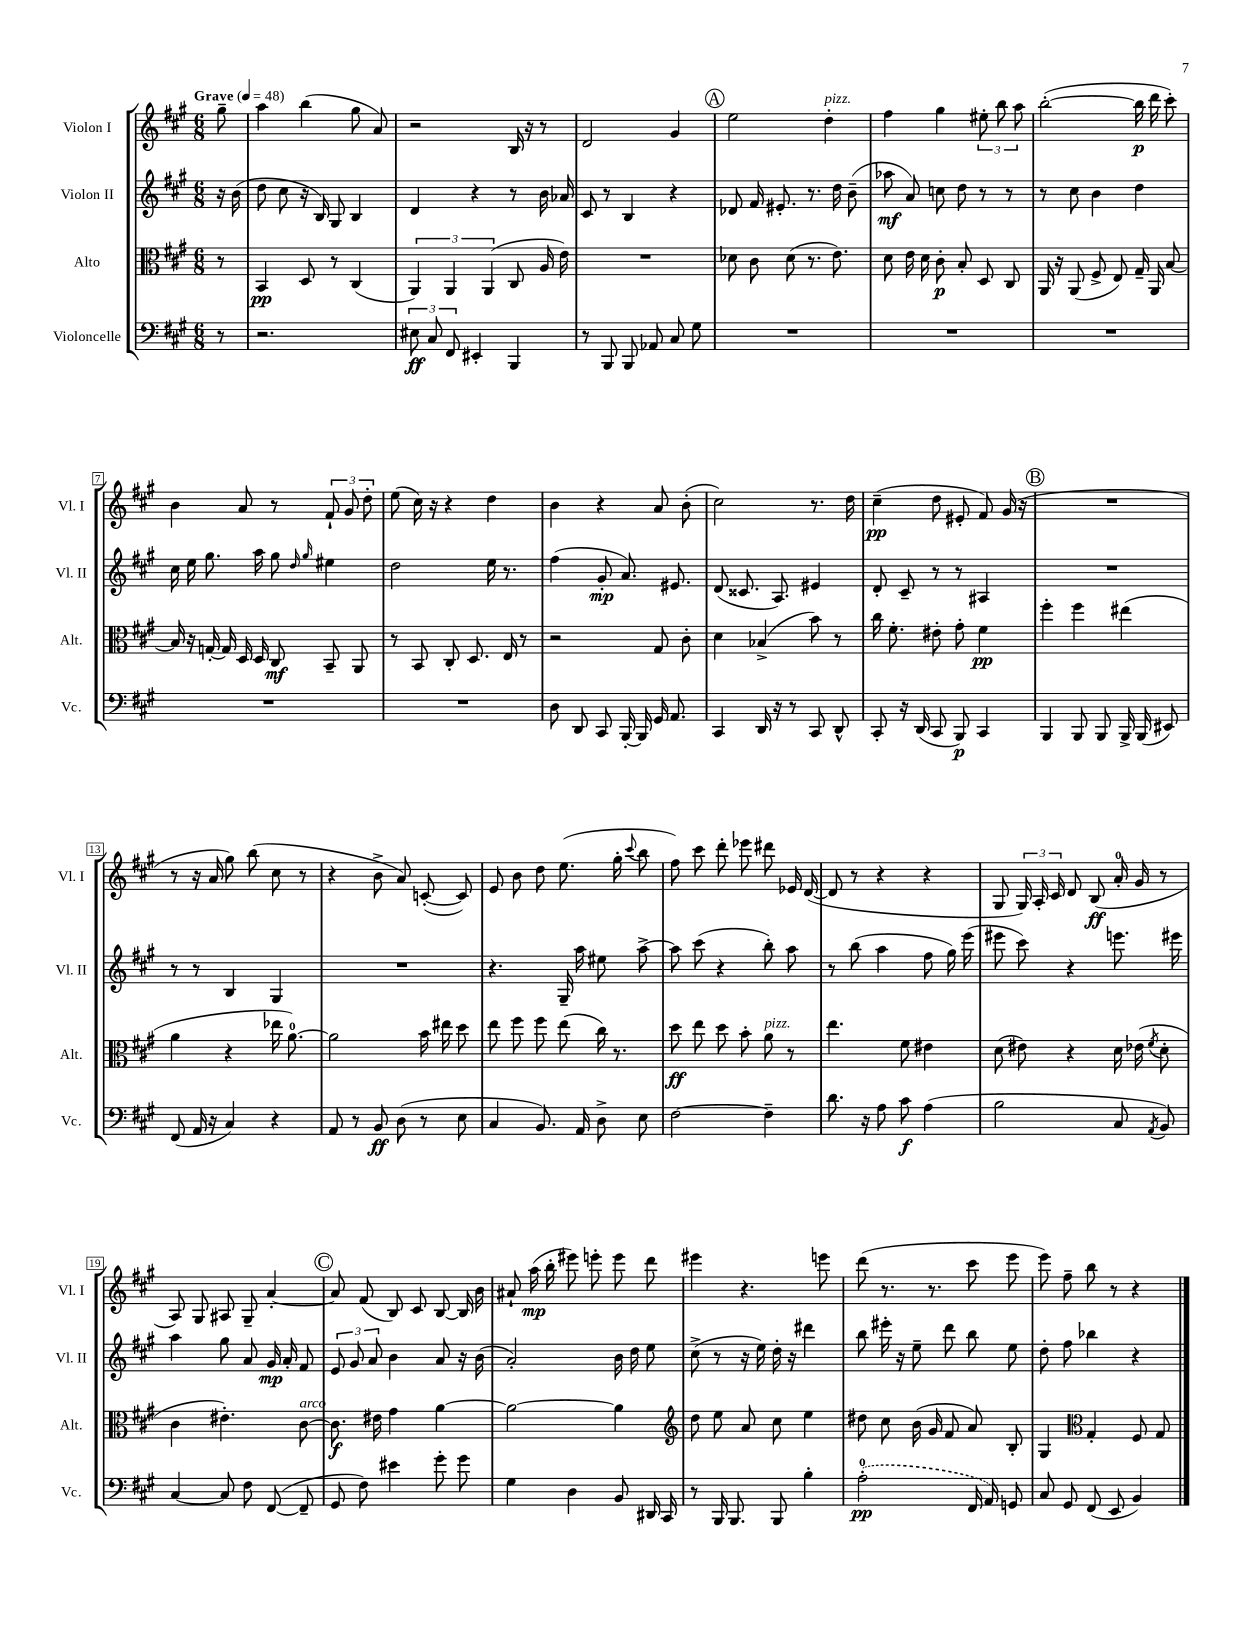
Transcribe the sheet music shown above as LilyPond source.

<<
\new StaffGroup <<
\new Staff = "s0" \with { instrumentName = "Violon I" shortInstrumentName = "Vl. I" } {
    \clef treble \key a \major \numericTimeSignature \time 6/8 \partial 8 \tempo "Grave" 4 = 48
    \autoBeamOff gis''8-- |
    a''4 b''4( gis''8 a'8) |
    r2 b16 r16 r8 |
    d'2 gis'4 |
    \mark \markup { \circle "A" } e''2 d''4-.^\markup { \italic "pizz." } |
    fis''4 gis''4 \tuplet 3/2 { eis''8-. b''8 a''8 } |
    b''2~-.( b''16\p d'''16 cis'''8-.) |
    b'4 a'8 r8 \tuplet 3/2 { fis'8-! gis'8 d''8-. } |
    e''8( cis''16) r16 r4 d''4 |
    b'4 r4 a'8 b'8-.( |
    cis''2) r8. d''16 |
    cis''4--\pp( d''8 eis'8-. fis'8) gis'16( r16 |
    \mark \markup { \circle "B" } R2. |
    r8 r16 a'16 gis''8) b''8( cis''8 r8 |
    r4 b'8-> a'8) c'8~-.( c'8) |
    e'8 b'8 d''8 e''8.( gis''16-. \appoggiatura { cis'''8 } b''8 |
    fis''8) cis'''8 d'''8-. ees'''8 dis'''8 ees'16 d'16~( |
    d'8 r8 r4 r4 |
    gis8 \tuplet 3/2 { gis16) a16-. cis'16 } d'8 b8\ff( a'16-0-. gis'16 r8 |
    a8) gis8 ais8 gis8-- a'4~-. |
    \mark \markup { \circle "C" } a'8 fis'8( b8) cis'8 b8~ b16 b'16 |
    ais'8-! a''16\mp( b''16-. eis'''8) e'''8-. e'''8 d'''8 |
    eis'''4 r4. e'''8 |
    d'''8( r8. r8. cis'''8 e'''8 |
    e'''8) fis''8-- b''8 r8 r4 \bar "|." |
}
\new Staff = "s1" \with { instrumentName = "Violon II" shortInstrumentName = "Vl. II" } {
    \clef treble \key a \major \numericTimeSignature \time 6/8 \partial 8
    \autoBeamOff r16 b'16( |
    d''8 cis''8 r16 b16) gis8 b4 |
    d'4 r4 r8 b'16 aes'16 |
    cis'8 r8 b4 r4 |
    \mark \markup { \circle "A" } des'8 fis'16 eis'8.-. r8. d''16 b'8--( |
    aes''8\mf a'8) c''8 d''8 r8 r8 |
    r8 cis''8 b'4 d''4 |
    cis''16 e''16 gis''8. a''16 gis''8 \grace { d''16 gis''16 } eis''4 |
    d''2 e''16 r8. |
    fis''4( gis'8-.\mp a'8.) eis'8. |
    d'8( cisis'8. a8.) eis'4 |
    d'8-. cis'8-- r8 r8 ais4 |
    \mark \markup { \circle "B" } R2. |
    r8 r8 b4 gis4 |
    R2. |
    r4. gis16-- a''16 eis''8 a''8~-> |
    a''8 cis'''8( r4 b''8-.) a''8 |
    r8 b''8( a''4 fis''8 gis''16) e'''16( |
    eis'''8 cis'''8) r4 e'''8. eis'''16 |
    a''4 gis''8 a'8 gis'16\mp a'16-. fis'8 |
    \mark \markup { \circle "C" } \tuplet 3/2 { e'8 gis'8 a'8 } b'4 a'8 r16 b'16( |
    a'2-.) b'16 d''16 e''8 |
    cis''8->( r8 r16 e''16) d''16-. r16 dis'''4 |
    b''8 eis'''16-. r16 e''8-- d'''8 b''8 e''8 |
    d''8-. fis''8 bes''4 r4 \bar "|." |
}
\new Staff = "s2" \with { instrumentName = "Alto" shortInstrumentName = "Alt." } {
    \clef alto \key a \major \numericTimeSignature \time 6/8 \partial 8
    \autoBeamOff r8 |
    b,4\pp d8 r8 cis4( |
    \tuplet 3/2 { a,4) a,4 a,4( } cis8 a16 e'16) |
    R2. |
    \mark \markup { \circle "A" } des'8 cis'8 des'8( r8. e'8.) |
    d'8 e'16 d'16 cis'8-.\p b8-. d8 cis8 |
    a,16 r16 a,8( fis8-> e8) gis16-- a,16 b8~ |
    b16 r16 g16~-. g16 d16 d16 cis8\mf b,8-- a,8 |
    r8 b,8 cis8-. d8. e16 r8 |
    r2 gis8 cis'8-. |
    d'4 bes4->( b'8) r8 |
    cis''16 fis'8.-. eis'8-. gis'8-. fis'4\pp |
    \mark \markup { \circle "B" } fis''4-. fis''4 eis''4( |
    a'4 r4 ees''16 a'8.-0~) |
    a'2 b'16 eis''16 d''8 |
    e''8 fis''8 fis''8 e''8( cis''16) r8. |
    d''8\ff e''8 d''8 b'8-. a'8^\markup { \italic "pizz." } r8 |
    e''4. fis'8 eis'4 |
    d'8( eis'8) r4 d'16 ees'16( \acciaccatura { fis'8 } d'8-. |
    cis'4 eis'4.-.) cis'8~^\markup { \italic "arco" } |
    \mark \markup { \circle "C" } cis'8.\f eis'16 gis'4 a'4~ |
    a'2~ a'4 |
    \clef treble d''8 e''8 a'8 cis''8 e''4 |
    dis''8 cis''8 b'16( gis'16 fis'8 a'8) b8-. |
    gis4 \clef alto gis4-. fis8 gis8 \bar "|." |
}
\new Staff = "s3" \with { instrumentName = "Violoncelle" shortInstrumentName = "Vc." } {
    \clef bass \key a \major \numericTimeSignature \time 6/8 \partial 8
    \autoBeamOff r8 |
    r2. |
    \tuplet 3/2 { eis8\ff cis8 fis,8 } eis,4-. b,,4 |
    r8 b,,8 b,,8 aes,8 cis8 gis8 |
    \mark \markup { \circle "A" } R2. |
    R2. |
    R2. |
    R2. |
    R2. |
    d8 d,8 cis,8 b,,16~-. b,,16 gis,16 a,8. |
    cis,4 d,16 r16 r8 cis,8 d,8-^ |
    cis,8-. r16 d,16( cis,8 b,,8\p) cis,4 |
    \mark \markup { \circle "B" } b,,4 b,,8 b,,8 b,,16-> b,,16( eis,8) |
    fis,8( a,16 r16 cis4) r4 |
    a,8 r8 b,8\ff d8( r8 e8 |
    cis4 b,8.) a,16 d8-> e8 |
    fis2~ fis4-- |
    d'8. r16 a8 cis'8\f a4( |
    b2 cis8 \acciaccatura { a,8 } b,8) |
    cis4~ cis8 fis8 fis,8~( fis,8-- |
    \mark \markup { \circle "C" } gis,8 fis8) eis'4 gis'8-. gis'8 |
    gis4 d4 b,8 dis,16 cis,16 |
    r8 b,,16 b,,8. b,,8 b4-. |
    \once \slurDashed a2-0-.\pp( fis,16 a,16) g,8 |
    cis8 gis,8 fis,8( e,8 b,4) \bar "|." |
}
>>
>>
\layout { \context { \Score \override BarNumber.stencil = #(make-stencil-boxer 0.1 0.3 ly:text-interface::print) } }
